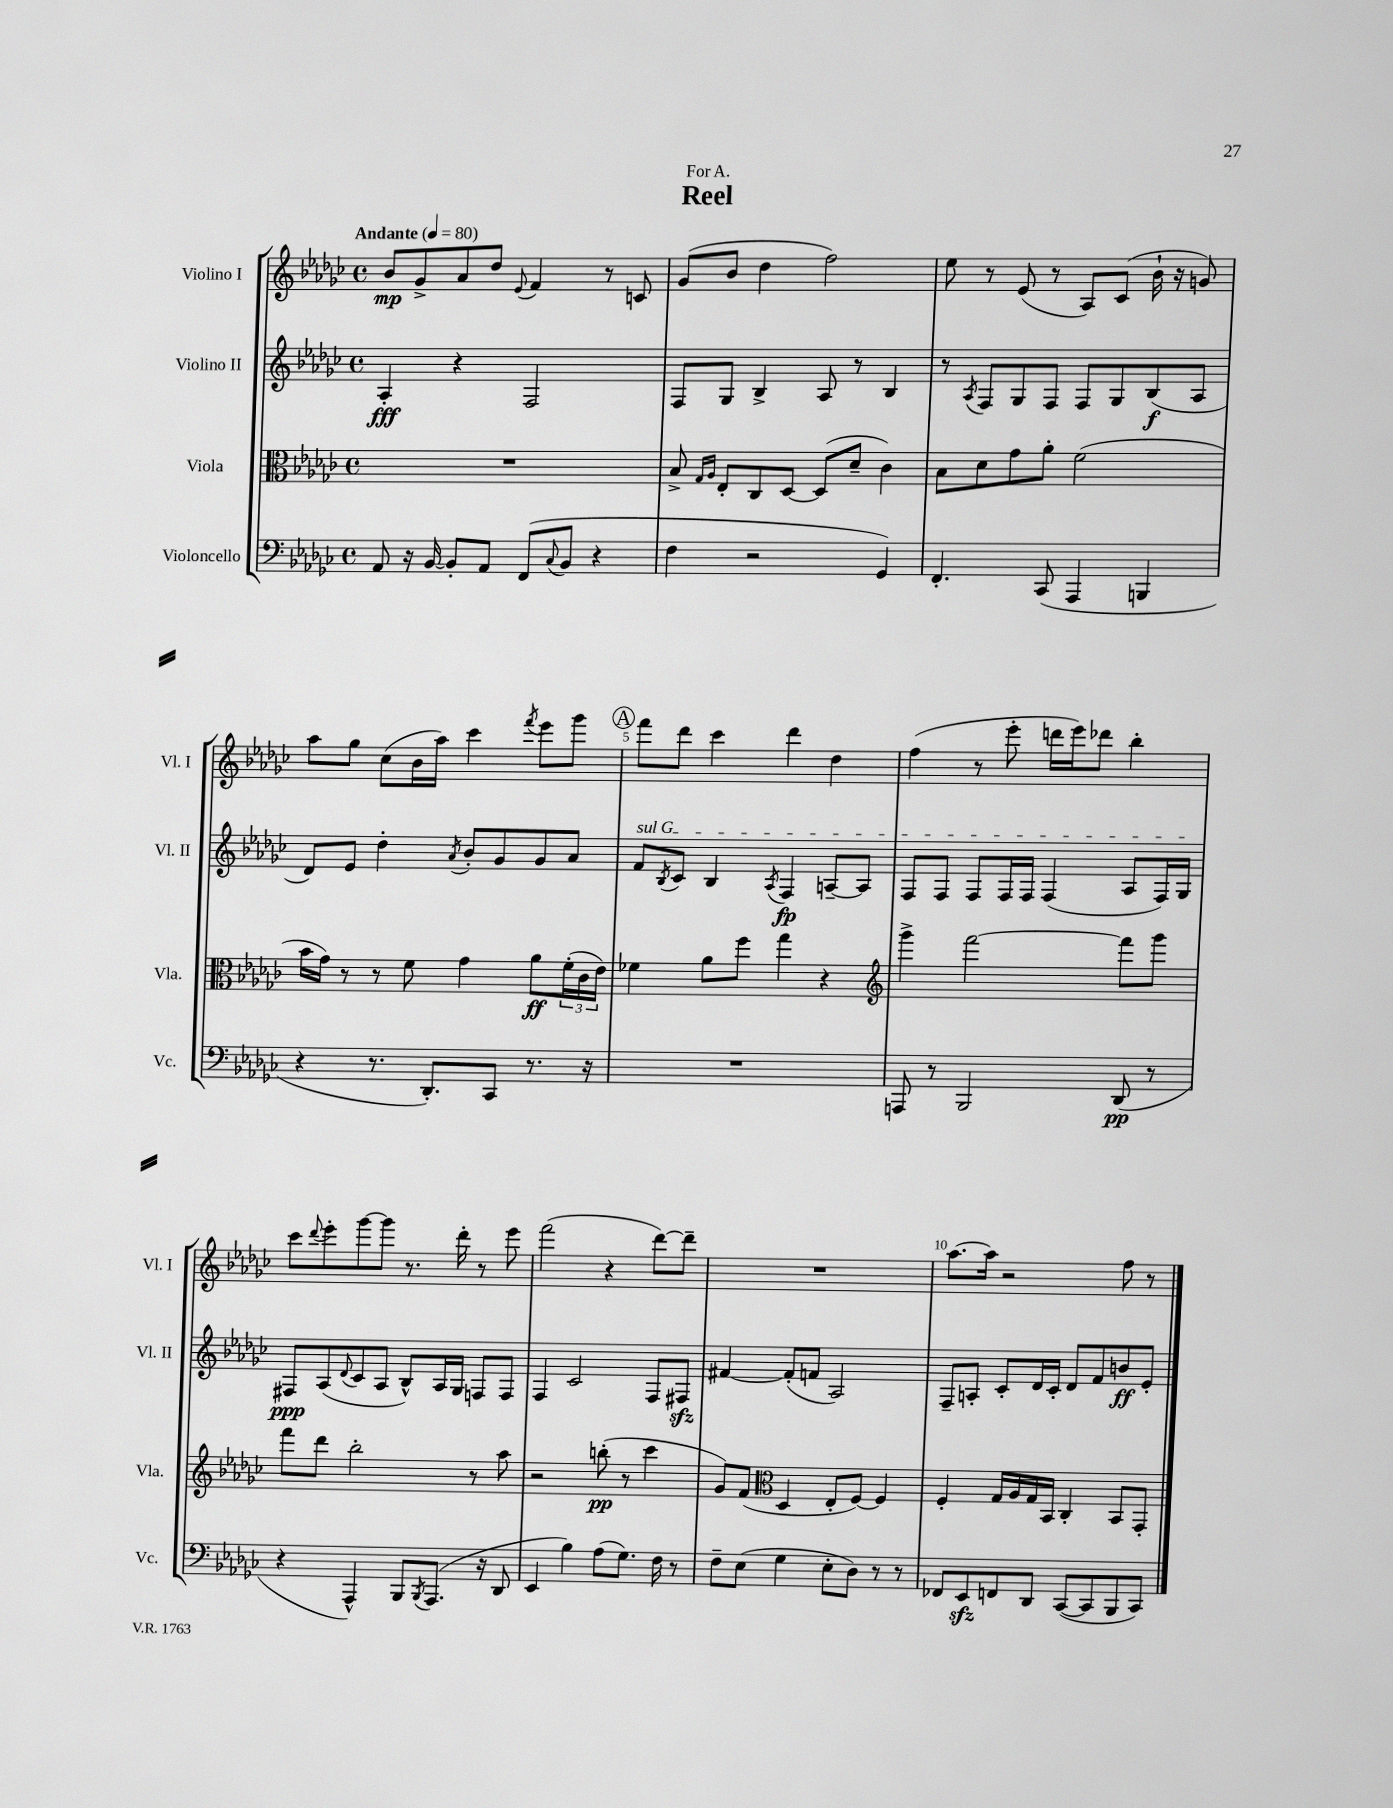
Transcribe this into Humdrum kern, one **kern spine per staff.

**kern	**kern	**kern	**kern
*staff4	*staff3	*staff2	*staff1
*clefF4	*clefC3	*clefG2	*clefG2
*k[b-e-a-d-g-c-]	*k[b-e-a-d-g-c-]	*k[b-e-a-d-g-c-]	*k[b-e-a-d-g-c-]
*M4/4	*M4/4	*M4/4	*M4/4
*met(c)	*met(c)	*met(c)	*met(c)
*MM80	*MM80	*MM80	*MM80
8AA-/	1r	4A-'/	8b-/L
16r	.	.	8g-^/
[16BB-/	.	.	.
8BB-'/]L	.	4r	8a-/
8AA-/J	.	.	8dd-/J
.	.	.	8qqe-/
(8FF/L	.	2F/	4f/
8qqC-/	.	.	.
8BB-/J	.	.	.
4r	.	.	8r
.	.	.	8c/
=	=	=	=
4F\	8B-^/	8F/L	(8g-/L
.	16qqG-/LL	.	.
.	16qqA-/JJ	.	.
.	8E-'/L	8G-/J	8b-/J
2r	8C-/	4B-^/	4dd-\
.	[8D-/J	.	.
.	(8D-/]L	8A-/	2ff\)
.	8d-~/J	8r	.
4GG-/)	4c-\)	4B-/	.
=	=	=	=
4.FF'/	8B-\L	8r	8ee-\
.	.	8qA-/	.
.	8d-\	8F/L	8r
.	8g-\	8G-/	(8e-/
(8CC-/	8a-'\J	8F/J	8r
4AAA-/	(2f\	8F/L	8A-/L)
.	.	8G-/	(8c-/J
4BBB/	.	(8B-/	16b-`\
.	.	.	16r
.	.	8A-/J	8g/)
=	=	=	=
4r	16b-\LL	8d-/L)	8aa-\L
.	16g-\JJ)	.	.
.	8r	8e-/J	8gg-\J
8.r	8r	4dd-'\	(8cc-\L
.	8f\	.	16b-\L
8.DD-'/L)	.	.	16aa-\JJ)
.	.	8qa-/	.
.	4g-\	8b-'/L	4ccc-\
8CC-/J	.	8g-/	.
.	.	.	8qfff/
8.r	8a-\L	8g-/	8eee-\L
.	(24f'\L	8a-/J	8ggg-\J
.	24c-\	.	.
16r	.	.	.
.	24e-\JJ)	.	.
=	=	=	=
1r	4f-\	8f/L	8fff\L
.	.	8qB-/	.
.	.	8c-/J	8ddd-\J
.	8a-\L	4B-/	4ccc-\
.	8ff\J	.	.
.	.	8qA-/	.
.	4gg-\	4F/	4ddd-\
.	4r	[8A~/L	4dd-\
.	.	8A/]J	.
=	=	=	=
*	*clefG2	*	*
8AAA/	4ggg-^\	8F/L	(4ff\
8r	.	8F/J	.
2BBB-/	[2fff\	8F/L	8r
.	.	16F/L	8eee-'\
.	.	16F/JJ	.
.	.	(4F/	16ddd\LL
.	.	.	16eee-\J)
.	.	.	8ddd-\J
(8DD-/	8fff\]L	8A-/L	4bb-'\
8r	8ggg-\J	16F/L)	.
.	.	16G-/JJ	.
=	=	=	=
4r	8fff\L	8F#/L	8ccc-\L
.	.	.	8qqddd-/
.	8ddd-\J	(8A-/	8eee-'\
.	.	8qqd-/	.
4AAA-^^/)	2bb-'\	8c-/	[8ggg-\
.	.	8A-/J	8ggg-\]J
8BBB-/L	.	8B-^^/L)	8.r
8qBBB-/	.	.	.
(8.AAA-/J	.	16A-/L	.
.	.	16G-/JJ	16ddd-'\
.	8r	8F/L	8r
16r	.	.	.
8DD-/	8aa-\	8F/J	8eee-\
=	=	=	=
4EE-/	2r	4F/	(2fff\
4B-\)	.	2c-/	.
(8A-\L	(8bb'\	.	4r
8.G-\J)	8r	.	.
.	4ccc-\	8F/L	[8ddd-\L)
16F\	.	.	.
8r	.	8F#/J	8ddd-~\]J
=	=	=	=
8F~\L	8g-/L)	[4f#/	1r
(8E-\J	(8f/J	.	.
*	*clefC3	*	*
4G-\	4D-/	(8f#'/]L	.
.	.	8f/J	.
8E-'\L	8E-'/L	2A-/)	.
8D-\J)	[8F/J)	.	.
8r	4F/]	.	.
8r	.	.	.
=	=	=	=
8FF-/L	4F'/	8F~/L	[8.aa-\L
8EE-/	.	8A'/J	.
.	.	.	16aa-\]Jk
8FF/	16G-/LL	8c-'/L	2r
.	16A-/	.	.
8DD-/J	16G-/	16d-/L	.
.	16BB-/JJ	16c-'/JJ	.
([8CC-/L	4C-'/	8d-/L	.
8CC-/]	.	8f/	.
8BBB-/	8BB-/L	8b/	8ff\
8CC-/J)	8GG-'/J	8e-'/J	8r
==	==	==	==
*-	*-	*-	*-
